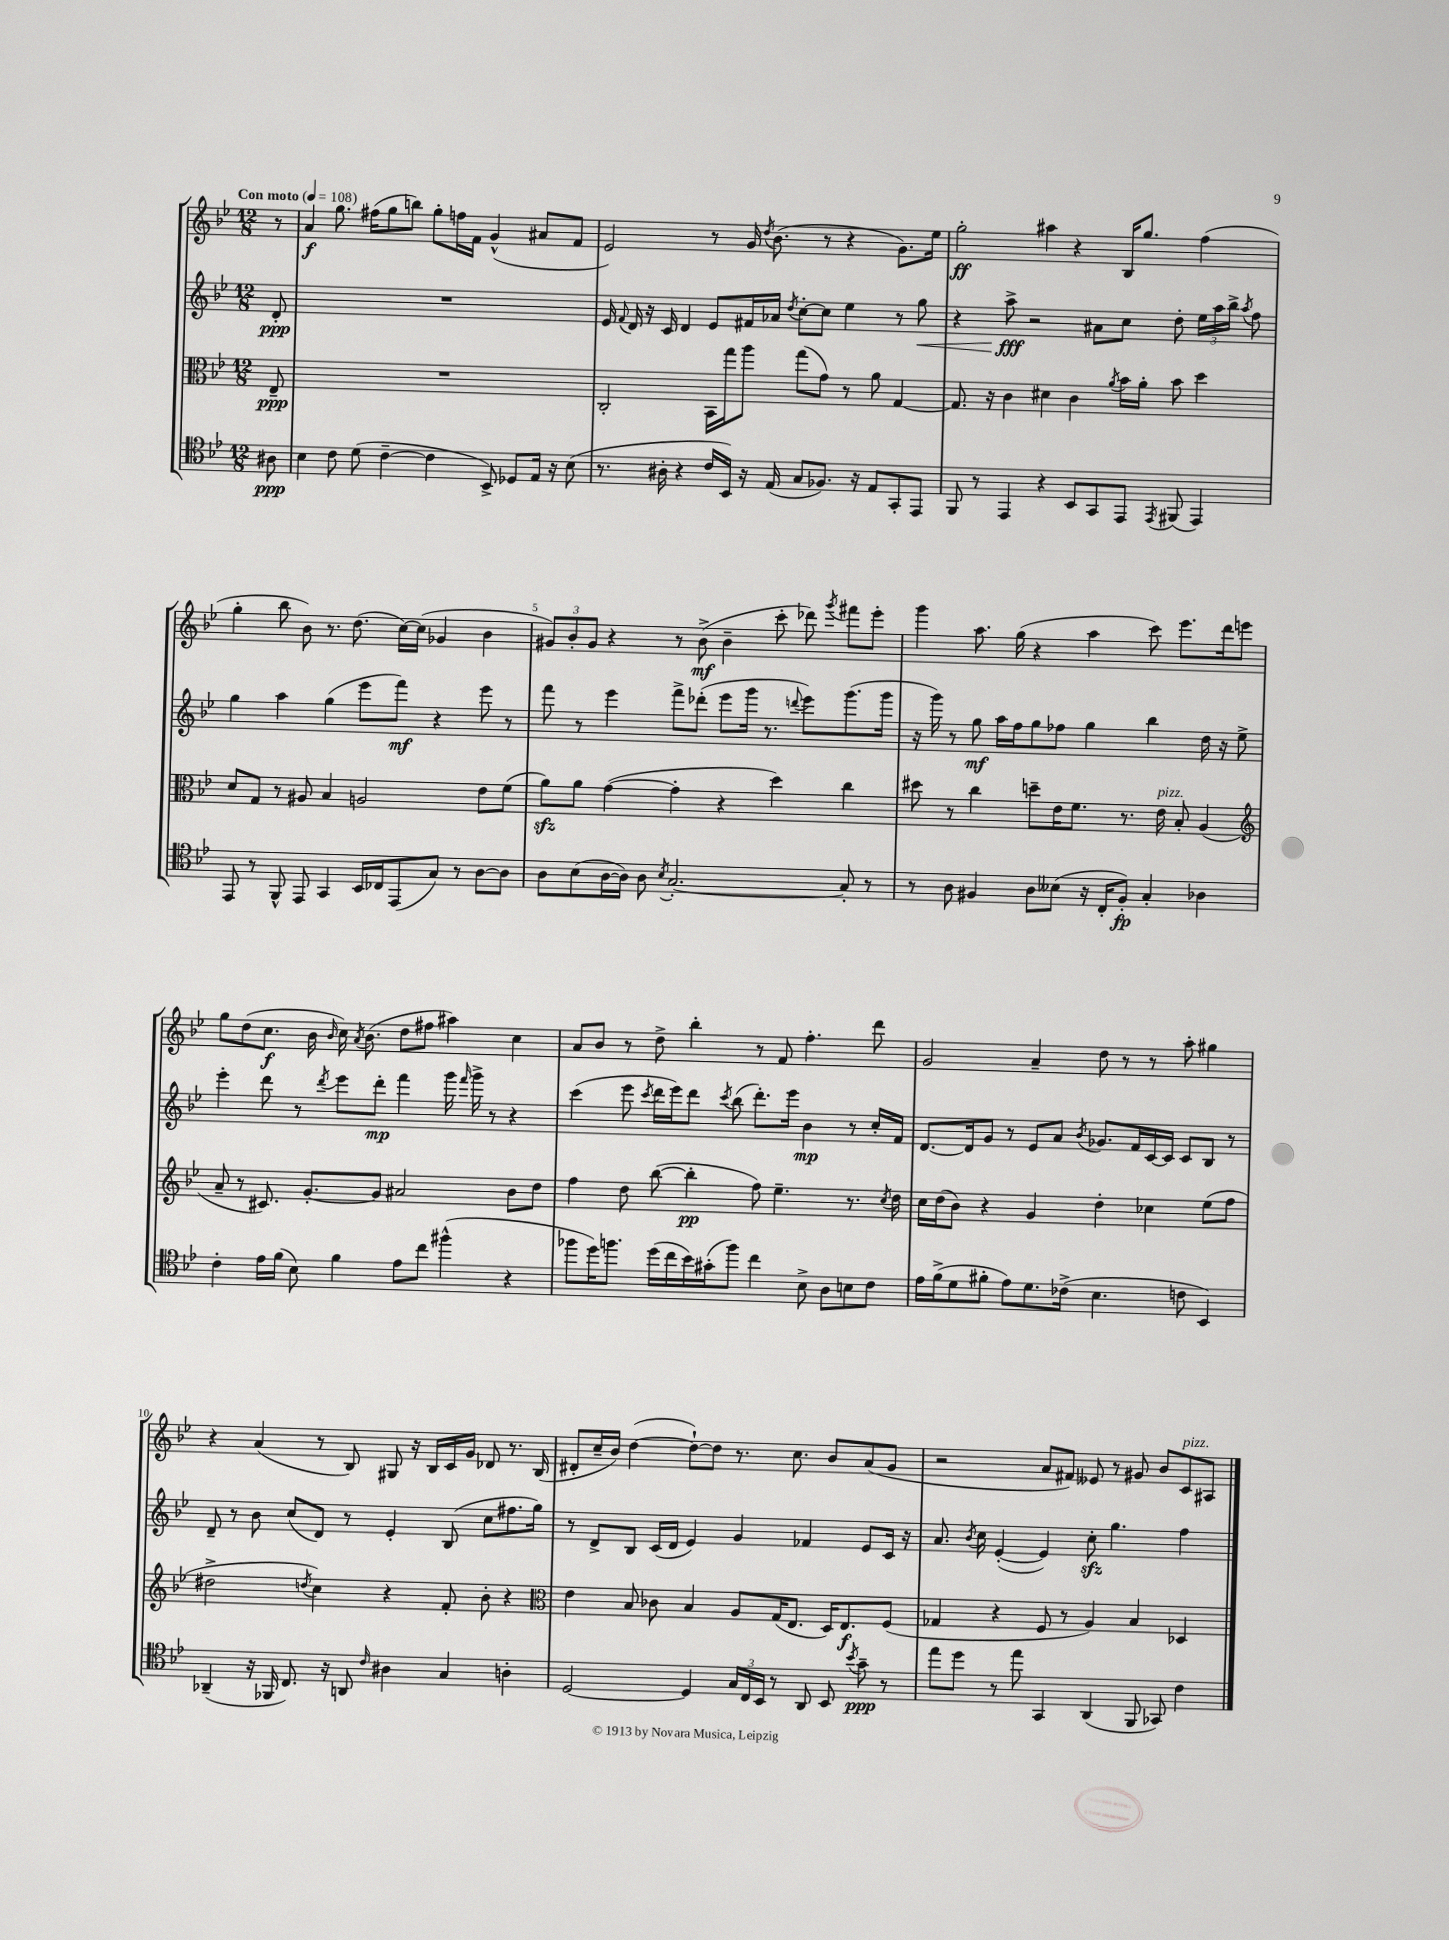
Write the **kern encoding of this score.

**kern	**kern	**kern	**kern
*staff4	*staff3	*staff2	*staff1
*clefC4	*clefC3	*clefG2	*clefG2
*k[b-e-]	*k[b-e-]	*k[b-e-]	*k[b-e-]
*M12/8	*M12/8	*M12/8	*M12/8
*MM108	*MM108	*MM108	*MM108
8A#	8E-~	8d'	8r
=	=	=	=
4B-	1.r	1.r	4a
8c	.	.	8.gg
(8d	.	.	.
.	.	.	(16ff#
[4c~	.	.	8gg
.	.	.	8bb)
4c]	.	.	8gg'
.	.	.	16ff
.	.	.	16f
8BB-^)	.	.	(4g^^
8D-	.	.	.
16E-	.	.	8a#
16r	.	.	.
(8B-	.	.	8f
=	=	=	=
8.r	2C'	16e-	2e-)
.	.	8qqf	.
.	.	16d	.
.	.	16r	.
16A#'	.	16c	.
4r	.	4d	.
16c	16BB-	8e-	8r
16BB-)	16gg	.	.
16r	8aa	16f#	16g
.	.	.	8qdd
(16E-	.	16a-	(8.b-
.	.	8qdd	.
8G	(8gg	[8cc'	.
8.F-)	8g)	8cc]	8r
.	8r	4ee-	4r
16r	.	.	.
8E-	8a	.	.
8GG'	[4G	8r	8.g)
8EE-	.	8gg	.
.	.	.	16ee-
=	=	=	=
8FF	8.G]	4r	2gg'
8r	.	.	.
.	16r	.	.
4EE-	4c	8aa^	.
.	.	2r	.
4r	4d#	.	4aa#
8BB-	4c	.	4r
8GG	.	8a#	.
.	8qa	.	.
8EE-	16b-	8cc	16B-
.	16a'	.	8.gg
8qEE-	.	.	.
(8FF#	8b-	8dd'	.
4EE-)	4dd	24ee-	(4ff
.	.	24aa	.
.	.	24bb-^	.
.	.	8qaa	.
.	.	8ff	.
=	=	=	=
8EE-	8d	4gg	4gg'
8r	8G	.	.
8FF^^	8r	4aa	8bb-
8EE-	8A#	.	8b-)
4GG	4B-	(4gg	8.r
.	.	.	(8.dd
16BB-	2A	8eee-	.
16C-	.	.	.
(8EE-	.	8fff)	[16cc)
.	.	.	(16cc]
8G)	.	4r	4g-
8r	.	.	.
[8A	8e-	8eee-	4b-
8A]	(8f	8r	.
=	=	=	=
8A	8a)	8fff	12g#)
.	.	.	12b-'
(8B-	8a	8r	.
.	.	.	12g#
[16A	([4g	4eee-	4r
16A])	.	.	.
8A	.	.	.
8qB-	.	.	.
[2.G'	4g']	8fff^	8r
.	.	(8ddd-'	(8b-^
.	4r	8eee-	4b-~
.	.	16ggg	.
.	.	8.r	.
.	4dd)	.	8ccc'
.	.	8qqddd	.
.	.	8eee-)	8ddd-)
.	.	.	8qggg
8G']	4cc	(8.ggg	8fff#
8r	.	.	8eee-'
.	.	16ggg	.
=	=	=	=
8r	8dd#	16r	4ggg
.	.	16ggg)	.
8A	8r	8r	.
4F#	4cc	8gg	8.aa
.	.	16aa	.
.	.	16ff	(16gg
8A	8dd~	8gg	4r
(8B--	16e-	8ff-	.
.	8.f	.	.
16r	.	4gg	4aa
16C'	.	.	.
8F#')	8.r	.	.
4G'	.	4bb-	8ccc)
.	16e-	.	.
.	8B-'	.	8.eee-
4A-	(4A	16dd	.
.	.	16r	16ddd
.	.	8ee-^	8eee
=	=	=	=
*	*clefG2	*	*
4c'	8a~	4eee-'	8gg
.	8r	.	(8dd
16e-	8.c#)	8ddd	8.cc
(16f	.	.	.
8B-)	.	8r	.
.	[8.g'	.	16b-
.	.	8qddd	16qqb-
4f	.	8eee-	16cc)
.	.	.	8qa
.	.	.	(8.b-
.	8g]	8ddd'	.
8e-	2a#	4fff	8dd
8cc	.	.	8ff#
(4ff#^^	.	16ggg	4aa#)
.	.	16qqfff	.
.	.	16ggg^	.
.	.	8r	.
4r	8b-	4r	4cc
.	8dd	.	.
=	=	=	=
8ff-	4ff	(4ccc	8a
16dd)	.	.	8b-
8.ff	.	.	.
.	8dd	8eee-	8r
.	.	8qccc	.
(16dd	([8bb-	16ddd	8dd^
16cc	.	16eee-)	.
16b-)	4bb-']	8ddd	4bb-'
(16g#'	.	.	.
.	.	8qccc	.
8ff)	.	(8bb-	.
4cc	8ff)	8.ddd')	8r
.	4.ee-~	.	8f
.	.	16eee-	.
8B-^	.	4b-	4.ff'
8A	.	.	.
8B	8.r	8r	.
8c	.	16cc'	8ddd
.	8qcc	.	.
.	16dd	16f	.
=	=	=	=
16e-	16cc	[8.d	2g
(16f^	(16dd	.	.
8d	8b-)	.	.
.	.	16d]	.
8f#'	4r	8g	.
8e-)	.	8r	.
8.d	4g	8e-	4a~
.	.	8a	.
(16c-^	.	.	.
.	.	8qb-	.
4.B-	4dd'	8.g-	8dd
.	.	.	8r
.	.	16f	.
.	4cc-	[16c	8r
.	.	16c]	.
8c	.	8c	8aa'
4BB-)	(8ee-	8B-	4gg#
.	8ff	8r	.
=	=	=	=
(4AA-~	2dd#^	8d~	4r
.	.	8r	.
16r	.	8b-	(4a
16FF-	.	.	.
8.C)	.	(8cc	.
.	8qdd	.	.
.	4cc)	8d)	8r
16r	.	.	.
8AA	.	8r	8B-)
16qqc	.	.	.
4A#	4r	4e-'	8G#
.	.	.	16r
.	.	.	16B-
4G	8f'	(8B-	16c
.	.	.	16g
.	8b-'	8cc	8d-
4A'	4r	8.ff#	8.r
.	.	16gg)	(16B-
=	=	=	=
*	*clefC3	*	*
[2D	4e-	8r	8d#'
.	.	8d^	16cc~
.	.	.	16b-)
.	8B-	8B-	([4dd
.	8c-	(16c	.
.	.	16d	.
4D]	4B-	4e-)	8dd`_)
.	.	.	8dd]
24G	8A	4g	8.r
24C	.	.	.
24BB-	.	.	.
8r	(16G	.	.
.	8.E-	.	8.cc
8AA	.	4f-	.
8BB-	16D)	.	8b-
.	8.E-	.	.
8qb-	.	.	.
8g~	.	8e-	(8a
8r	(8F	16c	8g
.	.	16r	.
=	=	=	=
8ee-	4G-	8.a	2r
8dd	.	.	.
.	.	8qb-	.
.	.	16cc	.
8r	4r	([4e-'	.
8ee-	.	.	.
4GG	8F	4e-])	8a
.	8r	.	8f#)
(4AA	4A)	8cc'	8e--
.	.	4.gg	8r
8FF	4B-	.	8g#
8GG-)	.	.	8b-
4c	4D-	4ff	8c
.	.	.	8A#
==	==	==	==
*-	*-	*-	*-
